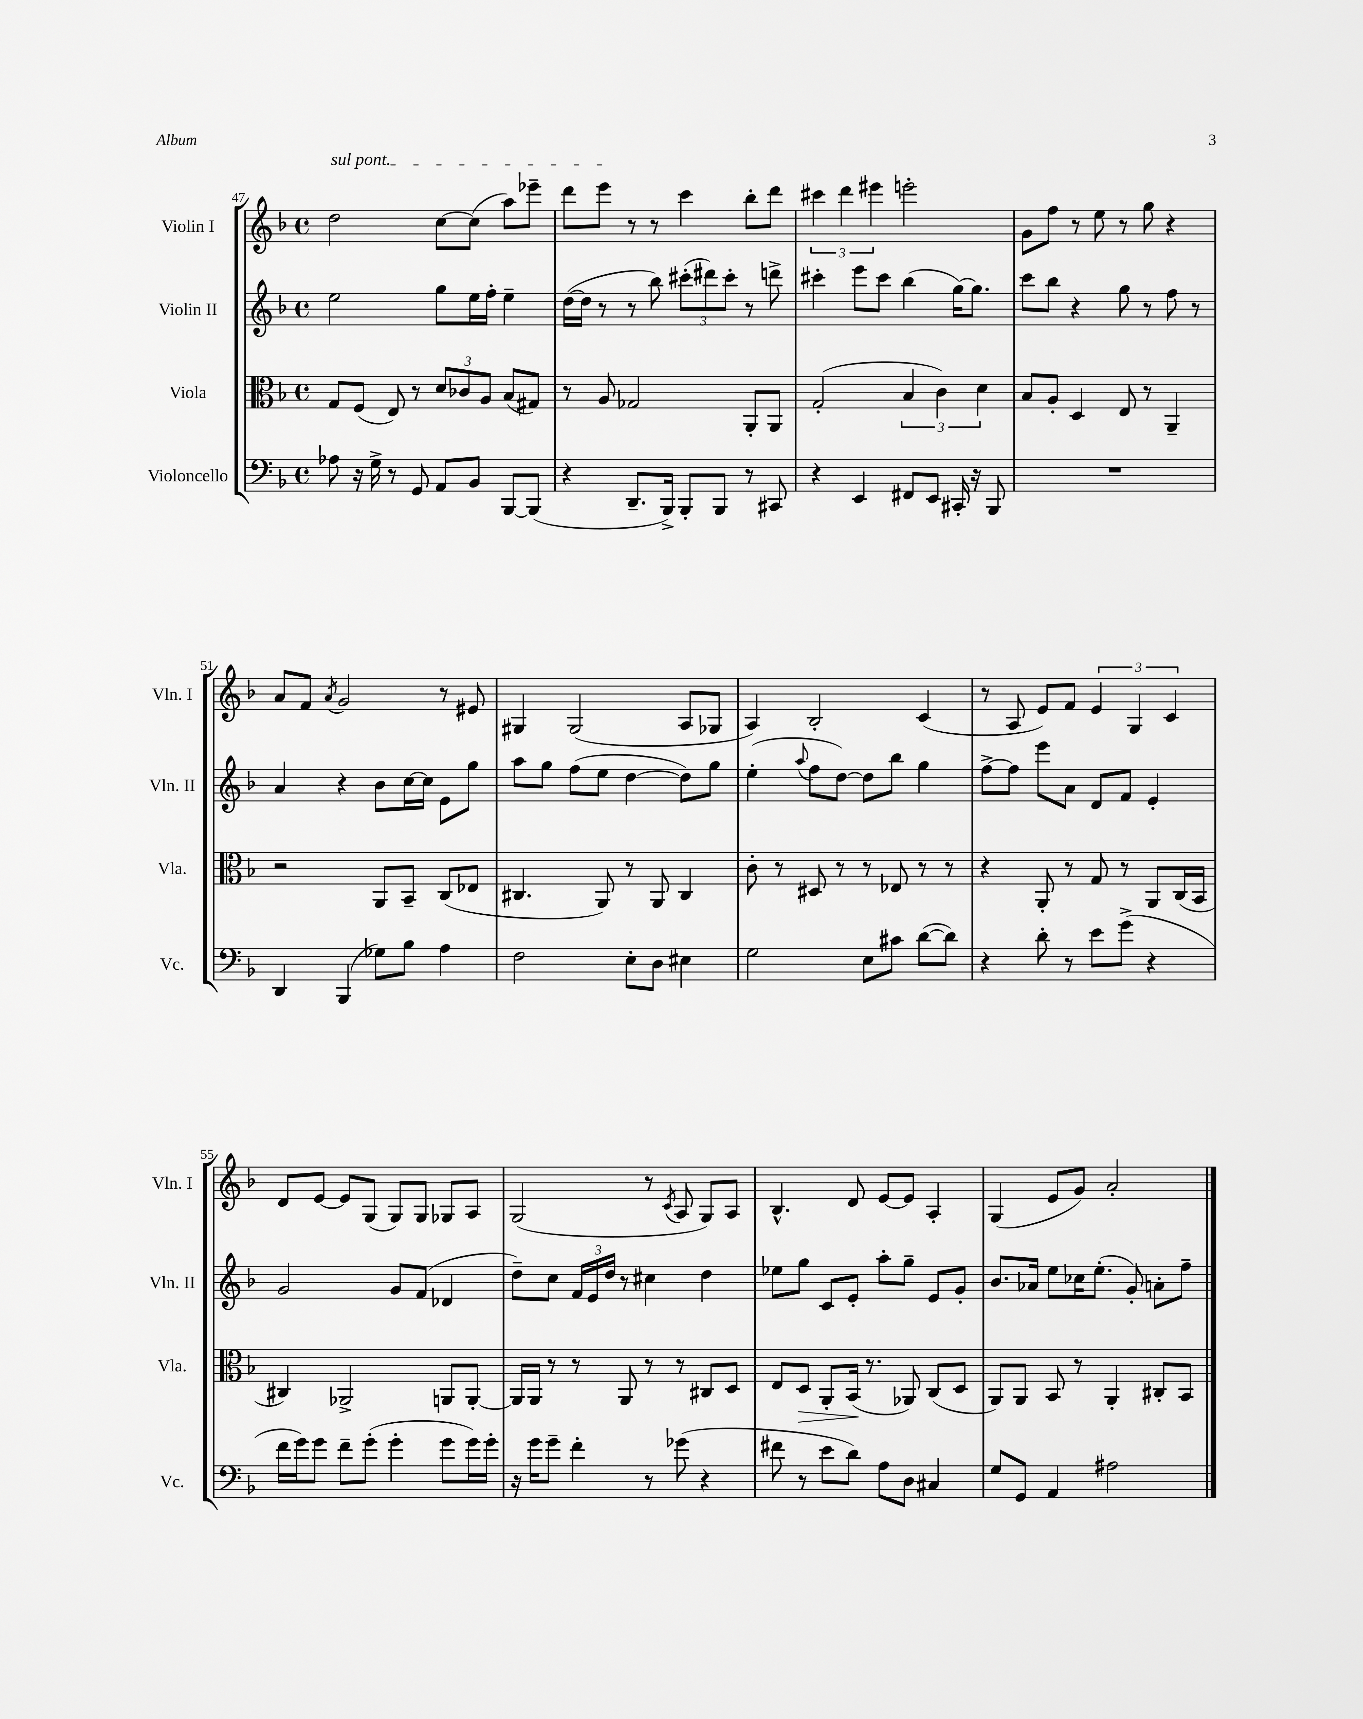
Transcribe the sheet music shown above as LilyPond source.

<<
\new StaffGroup <<
\new Staff = "s0" \with { instrumentName = "Violin I" shortInstrumentName = "Vln. I" } {
    \clef treble \key f \major \defaultTimeSignature \time 4/4
    \autoBeamOff \once \override TextSpanner.bound-details.left.text = \markup { \italic "sul pont." } d''2\startTextSpan c''8[~ c''8]( a''8[) ees'''8]-- |
    d'''8[ e'''8]\stopTextSpan r8 r8 c'''4 bes''8[-. d'''8] |
    \tuplet 3/2 { cis'''4 d'''4 eis'''4 } e'''2-. |
    g'8[ f''8] r8 e''8 r8 g''8 r4 |
    a'8[ f'8] \acciaccatura { a'8 } g'2 r8 eis'8 |
    gis4 gis2( a8[ ges8] |
    a4) bes2-. c'4( |
    r8 a8 e'8[) f'8] \tuplet 3/2 { e'4 g4 c'4 } |
    d'8[ e'8]~ e'8[ g8]( g8[) g8] ges8[ a8] |
    g2( r8 \acciaccatura { c'8 } a8 g8[) a8] |
    bes4.-^ d'8 e'8[~ e'8] a4-. |
    g4( e'8[ g'8]) a'2-. \bar "|." |
}
\new Staff = "s1" \with { instrumentName = "Violin II" shortInstrumentName = "Vln. II" } {
    \clef treble \key f \major \defaultTimeSignature \time 4/4
    \autoBeamOff e''2 g''8[ e''16 f''16]-. e''4-- |
    d''16[~( d''16] r8 r8 bes''8) \tuplet 3/2 { cis'''8[-.( dis'''8) cis'''8]-. } r8 d'''8-> |
    cis'''4-. e'''8[ cis'''8] bes''4( g''16[~) g''8.] |
    c'''8[ bes''8] r4 g''8 r8 f''8 r8 |
    a'4 r4 bes'8[ c''16~ c''16] e'8[ g''8] |
    a''8[ g''8] f''8[( e''8] d''4~ d''8[) g''8] |
    e''4-.( \appoggiatura { a''8 } f''8[ d''8]~) d''8[ bes''8] g''4 |
    f''8[~-> f''8] e'''8[ a'8] d'8[ f'8] e'4-. |
    g'2 g'8[ f'8]( des'4 |
    d''8[--) c''8] \tuplet 3/2 { f'16[ e'16 d''16] } r8 cis''4 d''4 |
    ees''8[ g''8] c'8[ e'8]-. a''8[-. g''8]-- e'8[ g'8]-. |
    bes'8.[ aes'16] e''8[ ces''16 e''8.]-.( g'8-.) a'8[-. f''8]-- \bar "|." |
}
\new Staff = "s2" \with { instrumentName = "Viola" shortInstrumentName = "Vla." } {
    \clef alto \key f \major \defaultTimeSignature \time 4/4
    \autoBeamOff g8[ f8]( e8) r8 \tuplet 3/2 { d'8[ ces'8 a8] } bes8[( gis8]) |
    r8 a8 ges2 a,8[-. a,8] |
    g2-.( \tuplet 3/2 { bes4 c'4) d'4 } |
    bes8[ a8]-. d4 e8 r8 a,4-- |
    r2 a,8[ bes,8]-- c8[( ees8] |
    cis4. a,8) r8 a,8 cis4 |
    c'8-. r8 dis8 r8 r8 ees8 r8 r8 |
    r4 a,8-. r8 g8 r8 a,8[ c16( bes,16] |
    cis4) aes,2-> a,8[ a,8]~-. |
    a,16[ a,16] r8 r8 a,8 r8 r8 cis8[ d8] |
    e8[ d8]\> a,8[-. bes,16]\!( r8. aes,8) c8[( d8] |
    a,8[) a,8] bes,8 r8 a,4-. cis8[-. bes,8] \bar "|." |
}
\new Staff = "s3" \with { instrumentName = "Violoncello" shortInstrumentName = "Vc." } {
    \clef bass \key f \major \defaultTimeSignature \time 4/4
    \autoBeamOff aes8 r16 g16-> r8 g,8 a,8[ bes,8] bes,,8[~ bes,,8]( |
    r4 d,8.[-- bes,,16]->) bes,,8[-. bes,,8] r8 cis,8 |
    r4 e,4 fis,8[ e,8] cis,16-. r16 bes,,8 |
    R1 |
    d,4 bes,,4( ges8[) bes8] a4 |
    f2 e8[-. d8] eis4 |
    g2 e8[ cis'8] d'8[~( d'8]) |
    r4 d'8-. r8 e'8[ g'8]->( r4 |
    f'16[ g'16) g'8] f'8[-- g'8]-.( g'4-. g'8[ g'16) g'16]-. |
    r16 g'16[ g'8]-- f'4-. r8 ges'8( r4 |
    fis'8 r8 e'8[ d'8]) a8[ d8] cis4 |
    g8[ g,8] a,4 ais2 \bar "|." |
}
>>
>>
\layout { \context { \Score currentBarNumber = #47 } }
